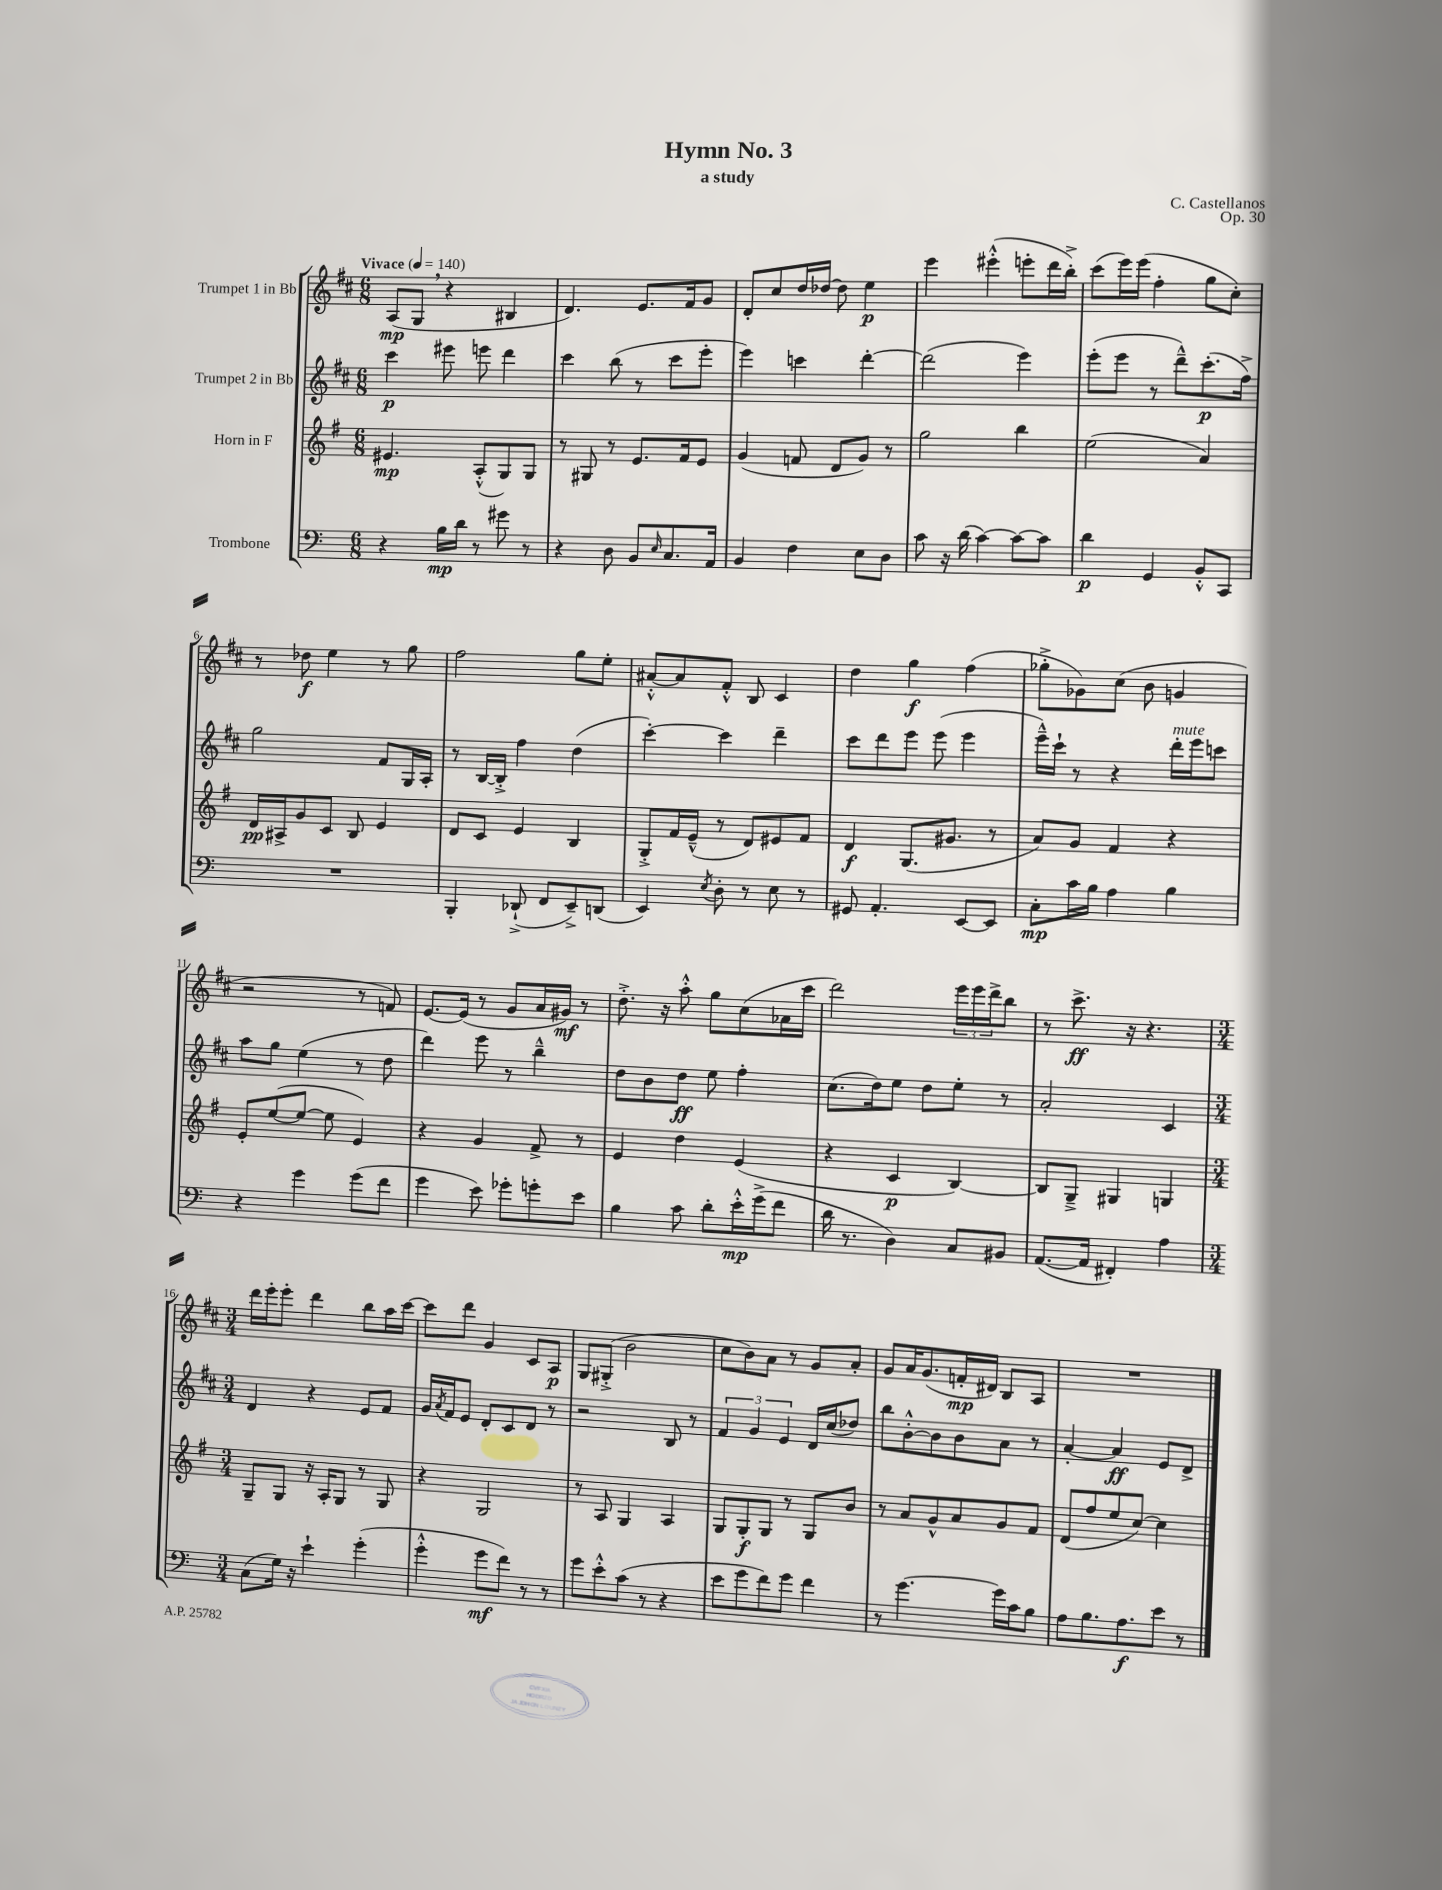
\header { title = "Hymn No. 3" composer = "C. Castellanos" subtitle = "a study" opus = "Op. 30" }
<<
\new StaffGroup <<
\new Staff = "s0" \with { instrumentName = "Trumpet 1 in Bb" } {
    \clef treble \key d \major \numericTimeSignature \time 6/8 \tempo "Vivace" 4 = 140
    a8\mp( g8 \breathe r4 bis4 |
    d'4.) e'8. fis'16 g'8 |
    d'8-. cis''8 d''16 des''16~ des''8 e''4\p |
    e'''4 eis'''4-.-^( e'''8-. d'''16 b''16-.->) |
    cis'''8( e'''16) e'''16( fis''4-. g''8 cis''8-.) |
    r8 des''8\f e''4 r8 g''8 |
    fis''2 g''8 e''8-. |
    ais'8~-.-^ ais'8 fis'8-.-^ b8 cis'4 |
    d''4 g''4\f fis''4( |
    ges''8-.-> ges'8) cis''8( b'8 g'4 |
    r2 r8 f'8) |
    e'8.~ e'16( r8 g'8 a'16 gis'16\mf) r8 |
    d''8.-.-> r16 a''8-.-^ g''8 cis''8( aes'16 cis'''16 |
    d'''2) \tuplet 3/2 { e'''16 e'''16 d'''16-> } b''8 |
    r8 cis'''8.->\ff r16 r4. |
    \numericTimeSignature \time 3/4 d'''16 e'''16-. e'''8-. d'''4 b''8 a''16 cis'''16~ |
    cis'''8 d'''8 g'4 cis'8 a8\p |
    g8 gis8-.->( b'2 |
    cis''8 b'8) a'8 r8 g'8 a'8-. |
    g'8 a'16 g'8.( f'16-.\mp dis'16) b8 a8 |
    R2. \bar "|." |
}
\new Staff = "s1" \with { instrumentName = "Trumpet 2 in Bb" } {
    \clef treble \key d \major \numericTimeSignature \time 6/8
    cis'''4\p eis'''8 e'''8 d'''4 |
    cis'''4 b''8( r8 cis'''8 e'''8-. |
    e'''4) c'''4 d'''4~-. |
    d'''2( e'''4) |
    e'''8-.( e'''8 r8 d'''8---^) cis'''8.-.\p( fis''16->) |
    g''2 fis'8 g16 a16-. |
    r8 b16~ b16-.-> fis''4 d''4( |
    cis'''4~-.) cis'''4 d'''4-- |
    cis'''8 d'''8 e'''8 e'''8( e'''4 |
    e'''16---^) cis'''16-! r8 r4 d'''16-.^\markup { \italic "mute" } e'''16 c'''8 |
    a''8 g''8 e''4( r8 d''8 |
    d'''4) e'''8 r8 b''4---^ |
    d''8 b'8 d''8\ff e''8 fis''4-. |
    cis''8.( d''16) e''8 d''8 e''8-. r8 |
    a'2-. cis'4 |
    \numericTimeSignature \time 3/4 d'4 r4 e'8 fis'8 |
    g'16 \acciaccatura { a'8 } fis'16 e'8 d'8-. cis'8 d'8 r8 |
    r2 b8 r8 |
    \tuplet 3/2 { fis'4 g'4 e'4 } d'16 cis''16( des''8) |
    b''8 b'8~-.-^ b'8 b'8 a'8 r8 |
    a'4~-. a'4\ff e'8 d'8-> \bar "|." |
}
\new Staff = "s2" \with { instrumentName = "Horn in F" } {
    \clef treble \key g \major \numericTimeSignature \time 6/8
    eis'4.\mp a8-.-^( g8) g8 |
    r8 gis8 r8 e'8. fis'16 e'8 |
    g'4( f'8 d'8 g'8) r8 |
    g''2 b''4 |
    e''2( a'4) |
    d'16\pp ais16-> g'8 c'8 b8 e'4 |
    d'8 c'8 e'4 b4 |
    g8-.-> fis'16 e'16---^( r8 d'8) eis'8 fis'8 |
    d'4\f g8.( gis'8. r8 |
    a'8) g'8 fis'4 r4 |
    e'8-. e''8~( e''8~ e''8 e'4) |
    r4 g'4 fis'8-> r8 |
    e'4 d''4 e'4( |
    r4 c'4\p b4~) |
    b8 g8---> gis4 g4 |
    \numericTimeSignature \time 3/4 g8-- g8 r16 a16-. g8 r8 g8 |
    r4 g2 |
    r8 a8 g4 a4 |
    g8 g8-.\f g8 r8 g8 b'8 |
    r8 a'8 g'8-^ a'8 g'8 fis'8 |
    d'8( fis''8 e''8 c''8~) c''4 \bar "|." |
}
\new Staff = "s3" \with { instrumentName = "Trombone" } {
    \clef bass \key c \major \numericTimeSignature \time 6/8
    r4 b16\mp d'16 r8 gis'8 r8 |
    r4 d8 b,8 \grace { e16 } c8. a,16 |
    b,4 f4 e8 d8 |
    c'8 r16 d'16( c'4~) c'8~ c'8 |
    d'4\p g,4 b,8-.-^ c,8 |
    R2. |
    b,,4-. des,8-!->( f,8 e,8--->) d,8( |
    e,4) \acciaccatura { e8 } d8-. r8 e8 r8 |
    gis,8 a,4.-. e,8~ e,8 |
    c8-.\mp c'16 b16 a4 b4 |
    r4 g'4 g'8( f'8 |
    g'4 e'8) ges'8-. g'8-. e'8 |
    b4 c'8 d'8-. e'16-.-^\mp g'16->( f'8 |
    d'16 r8. d4) c8 bis,8 |
    a,8.~( a,16 fis,4-.) a4 |
    \numericTimeSignature \time 3/4 c8( g16) r16 e'4-! g'4-.( |
    g'4-.-^ g'8\mf f'8) r8 r8 |
    g'8 e'8-.-^ c'8( r8 r4 |
    e'8 g'8 f'8) g'8 f'4 |
    r8 g'4.~ g'16 c'16 b8 |
    a8 b8. a8.\f e'8 r8 \bar "|." |
}
>>
>>
